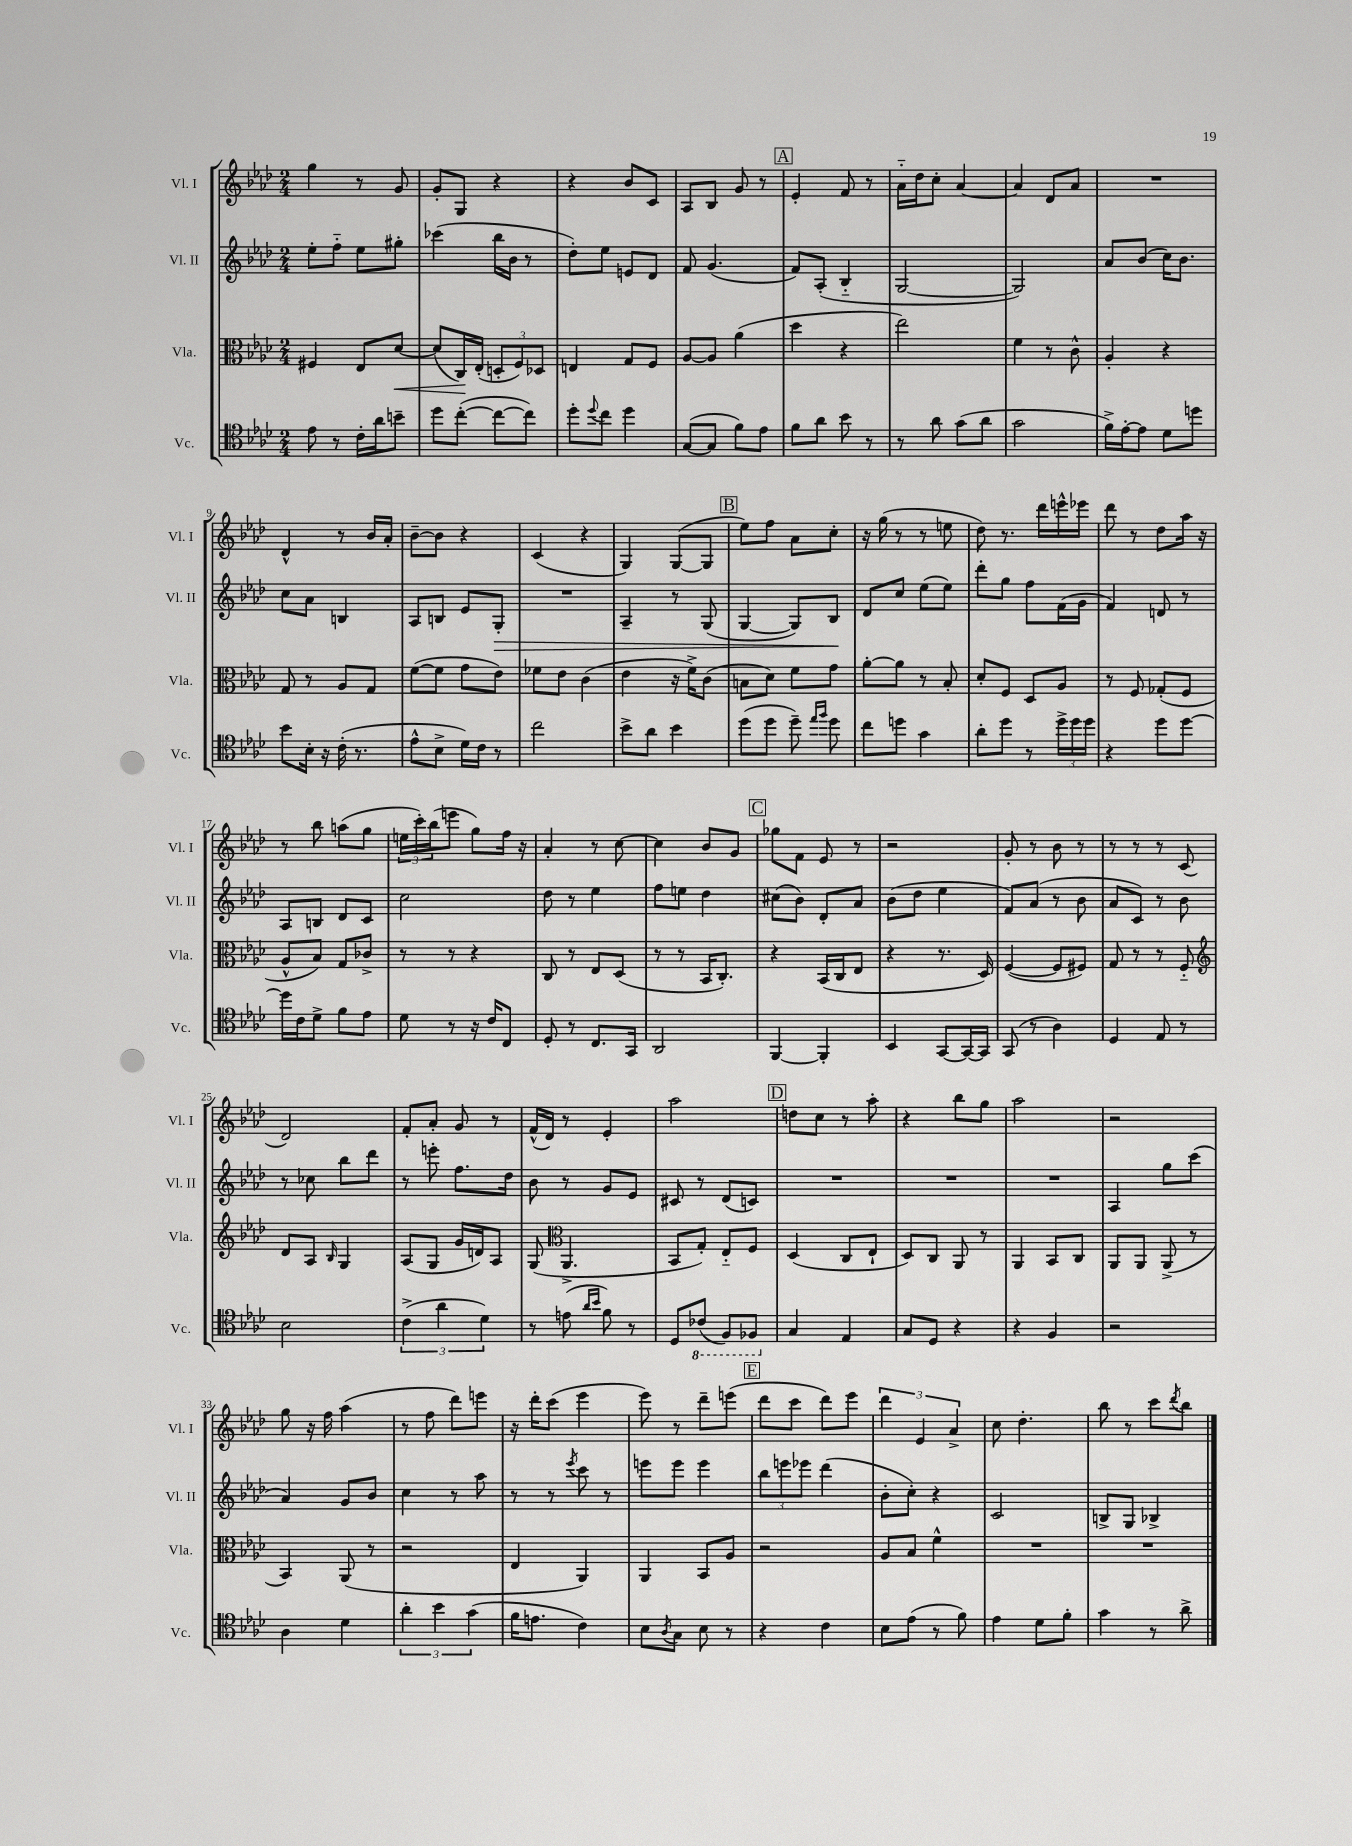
<<
\new StaffGroup <<
\new Staff = "s0" \with { instrumentName = "Vl. I" shortInstrumentName = "Vl. I" } {
    \clef treble \key aes \major \numericTimeSignature \time 2/4
    g''4 r8 g'8 |
    g'8-. g8 r4 |
    r4 bes'8 c'8 |
    aes8 bes8 g'8 r8 |
    \mark \markup { \box "A" } ees'4-. f'8 r8 |
    aes'16-_ des''16 c''8-. aes'4~ |
    aes'4 des'8 aes'8 |
    R2 |
    des'4-^ r8 bes'16 aes'16-. |
    bes'8~-- bes'8 r4 |
    c'4( r4 |
    g4) g8~( g8 |
    \mark \markup { \box "B" } ees''8) f''8 aes'8 c''8-. |
    r16 g''16( r8 r8 e''8 |
    des''8) r8. des'''16 e'''16-^ ees'''16 |
    des'''8 r8 des''8 aes''16 r16 |
    r8 bes''8 a''8( g''8 |
    \tuplet 3/2 { e''16 c'''16-.) bes''16( } e'''8 g''8) f''16 r16 |
    aes'4-. r8 c''8~ |
    c''4 bes'8 g'8 |
    \mark \markup { \box "C" } ges''8 f'8 ees'8 r8 |
    r2 |
    g'8-. r8 bes'8 r8 |
    r8 r8 r8 c'8( |
    des'2) |
    f'8-. aes'8-. g'8 r8 |
    f'16-^( des'16) r8 ees'4-. |
    aes''2 |
    \mark \markup { \box "D" } d''8 c''8 r8 aes''8-. |
    r4 bes''8 g''8 |
    aes''2 |
    r2 |
    g''8 r16 f''16 aes''4( |
    r8 f''8 des'''8) e'''8 |
    r16 des'''16-. c'''8( ees'''4 |
    ees'''8) r8 des'''8-- e'''8( |
    \mark \markup { \box "E" } des'''8 c'''8 des'''8) ees'''8 |
    \tuplet 3/2 { des'''4 ees'4 aes'4-> } |
    c''8 des''4.-. |
    bes''8 r8 c'''8 \acciaccatura { des'''8 } bes''8 \bar "|." |
}
\new Staff = "s1" \with { instrumentName = "Vl. II" shortInstrumentName = "Vl. II" } {
    \clef treble \key aes \major \numericTimeSignature \time 2/4
    ees''8-. f''8-_ ees''8 gis''8-. |
    ces'''4( bes''16 bes'16 r8 |
    des''8-.) ees''8 e'8 des'8 |
    f'8 g'4.( |
    \mark \markup { \box "A" } f'8) aes8-.( bes4-_ |
    g2~ |
    g2) |
    aes'8 bes'8( c''16) bes'8. |
    c''8 aes'8 b4 |
    aes8 b8 ees'8 g8-.\> |
    R2 |
    aes4-- r8 g8( |
    \mark \markup { \box "B" } g4~ g8) bes8\! |
    des'8 c''8 ees''8( ees''8) |
    des'''8-. g''8 f''8 f'16( g'16 |
    f'4) d'8 r8 |
    aes8 b8 des'8 c'8 |
    c''2 |
    des''8 r8 ees''4 |
    f''8 e''8 des''4 |
    \mark \markup { \box "C" } cis''8( bes'8) des'8-. aes'8 |
    bes'8( des''8 ees''4 |
    f'8) aes'8( r8 bes'8 |
    aes'8 c'8) r8 bes'8 |
    r8 ces''8 bes''8 des'''8 |
    r8 e'''8-. f''8. des''16 |
    bes'8 r8 g'8 ees'8 |
    cis'8 r8 des'8( c'8) |
    \mark \markup { \box "D" } R2 |
    R2 |
    R2 |
    aes4 g''8 c'''8( |
    aes'4) g'8 bes'8 |
    c''4 r8 aes''8 |
    r8 r8 \acciaccatura { ees'''8 } c'''8 r8 |
    e'''8 e'''8 e'''4 |
    \mark \markup { \box "E" } \tuplet 3/2 { bes''8 e'''8 ees'''8 } des'''4( |
    bes'8-. c''8-.) r4 |
    c'2 |
    b8-> g8 bes4-> \bar "|." |
}
\new Staff = "s2" \with { instrumentName = "Vla." shortInstrumentName = "Vla." } {
    \clef alto \key aes \major \numericTimeSignature \time 2/4
    fis4 ees8 des'8~\< |
    des'8( c16\!) ees16-.( \tuplet 3/2 { d8-. f8) des8 } |
    e4 g8 f8 |
    aes8~ aes8 aes'4( |
    \mark \markup { \box "A" } des''4 r4 |
    ees''2) |
    f'4 r8 c'8-^ |
    aes4-. r4 |
    g8 r8 aes8 g8 |
    f'8~( f'8 g'8 ees'8) |
    fes'8 ees'8 c'4( |
    ees'4 r16 f'16->) c'8( |
    \mark \markup { \box "B" } b8 des'8) f'8 g'8 |
    aes'8~-. aes'8 r8 bes8-. |
    des'8-. f8 des8 aes8 |
    r8 f8 ges8-.( f8 |
    aes8-^ bes8) g8 ces'8-> |
    r8 r8 r4 |
    c8 r8 ees8 des8( |
    r8 r8 bes,16 c8.-.) |
    \mark \markup { \box "C" } r4 bes,16( c16 ees8 |
    r4 r8. des16) |
    f4~( f8 fis8) |
    g8 r8 r8 f8-_ |
    \clef treble des'8 aes8 \grace { bes16 } g4 |
    aes8( g8 g'16 d'16) aes8 |
    g8( \clef alto aes,4.-> |
    bes,8 g8-.) ees8-_ f8 |
    \mark \markup { \box "D" } des4( c8 ees8-! |
    des8) c8 aes,8 r8 |
    aes,4 bes,8 c8 |
    aes,8 aes,8 aes,8->( r8 |
    bes,4) aes,8( r8 |
    r2 |
    ees4 aes,4) |
    aes,4 bes,8 aes8 |
    \mark \markup { \box "E" } r2 |
    aes8 bes8 f'4-^ |
    R2 |
    R2 \bar "|." |
}
\new Staff = "s3" \with { instrumentName = "Vc." shortInstrumentName = "Vc." } {
    \clef tenor \key aes \major \numericTimeSignature \time 2/4
    ees'8 r8 c'16-. aes'16 b'8-- |
    des''8 c''8~-.( c''8~ c''8) |
    des''8-. \appoggiatura { des''8 } c''8 des''4 |
    g8~( g8 f'8) ees'8 |
    \mark \markup { \box "A" } f'8 aes'8 bes'8 r8 |
    r8 aes'8 g'8( aes'8 |
    g'2 |
    f'16->) ees'16~-. ees'8 des'8 d''8 |
    bes'8 bes16-. r16 c'16-.( r8. |
    ees'8-^ bes8-> des'16) c'16 r8 |
    c''2 |
    bes'8-> aes'8 bes'4 |
    \mark \markup { \box "B" } des''8( des''8 des''8--) \grace { ees''16 f''16 } des''8 |
    c''8 d''8 g'4 |
    aes'8-. des''8 r8 \tuplet 3/2 { des''16-> des''16 des''16 } |
    r4 des''8 des''8~ |
    des''16 c'16 des'8-> f'8 ees'8 |
    des'8 r8 r16 c'16 c8 |
    des8-. r8 c8. g,16 |
    aes,2 |
    \mark \markup { \box "C" } f,4~ f,4-. |
    bes,4 g,8~ g,16~ g,16 |
    g,8( r8 aes4) |
    des4 ees8 r8 |
    bes2 |
    \tuplet 3/2 { c'4->( aes'4 des'4) } |
    r8 e'8( \grace { aes'16 bes'16 } f'8) r8 |
    des8 \ottava #-1 ces8( f,8) fes,8 \ottava #0 |
    \mark \markup { \box "D" } g4 ees4 |
    g8 des8 r4 |
    r4 f4 |
    r2 |
    aes4 des'4 |
    \tuplet 3/2 { aes'4-. bes'4 g'4( } |
    f'16 e'8. c'4) |
    bes8 \acciaccatura { aes8 } g8 bes8 r8 |
    \mark \markup { \box "E" } r4 c'4 |
    bes8 ees'8( r8 f'8) |
    ees'4 des'8 f'8-. |
    g'4 r8 aes'8-> \bar "|." |
}
>>
>>
